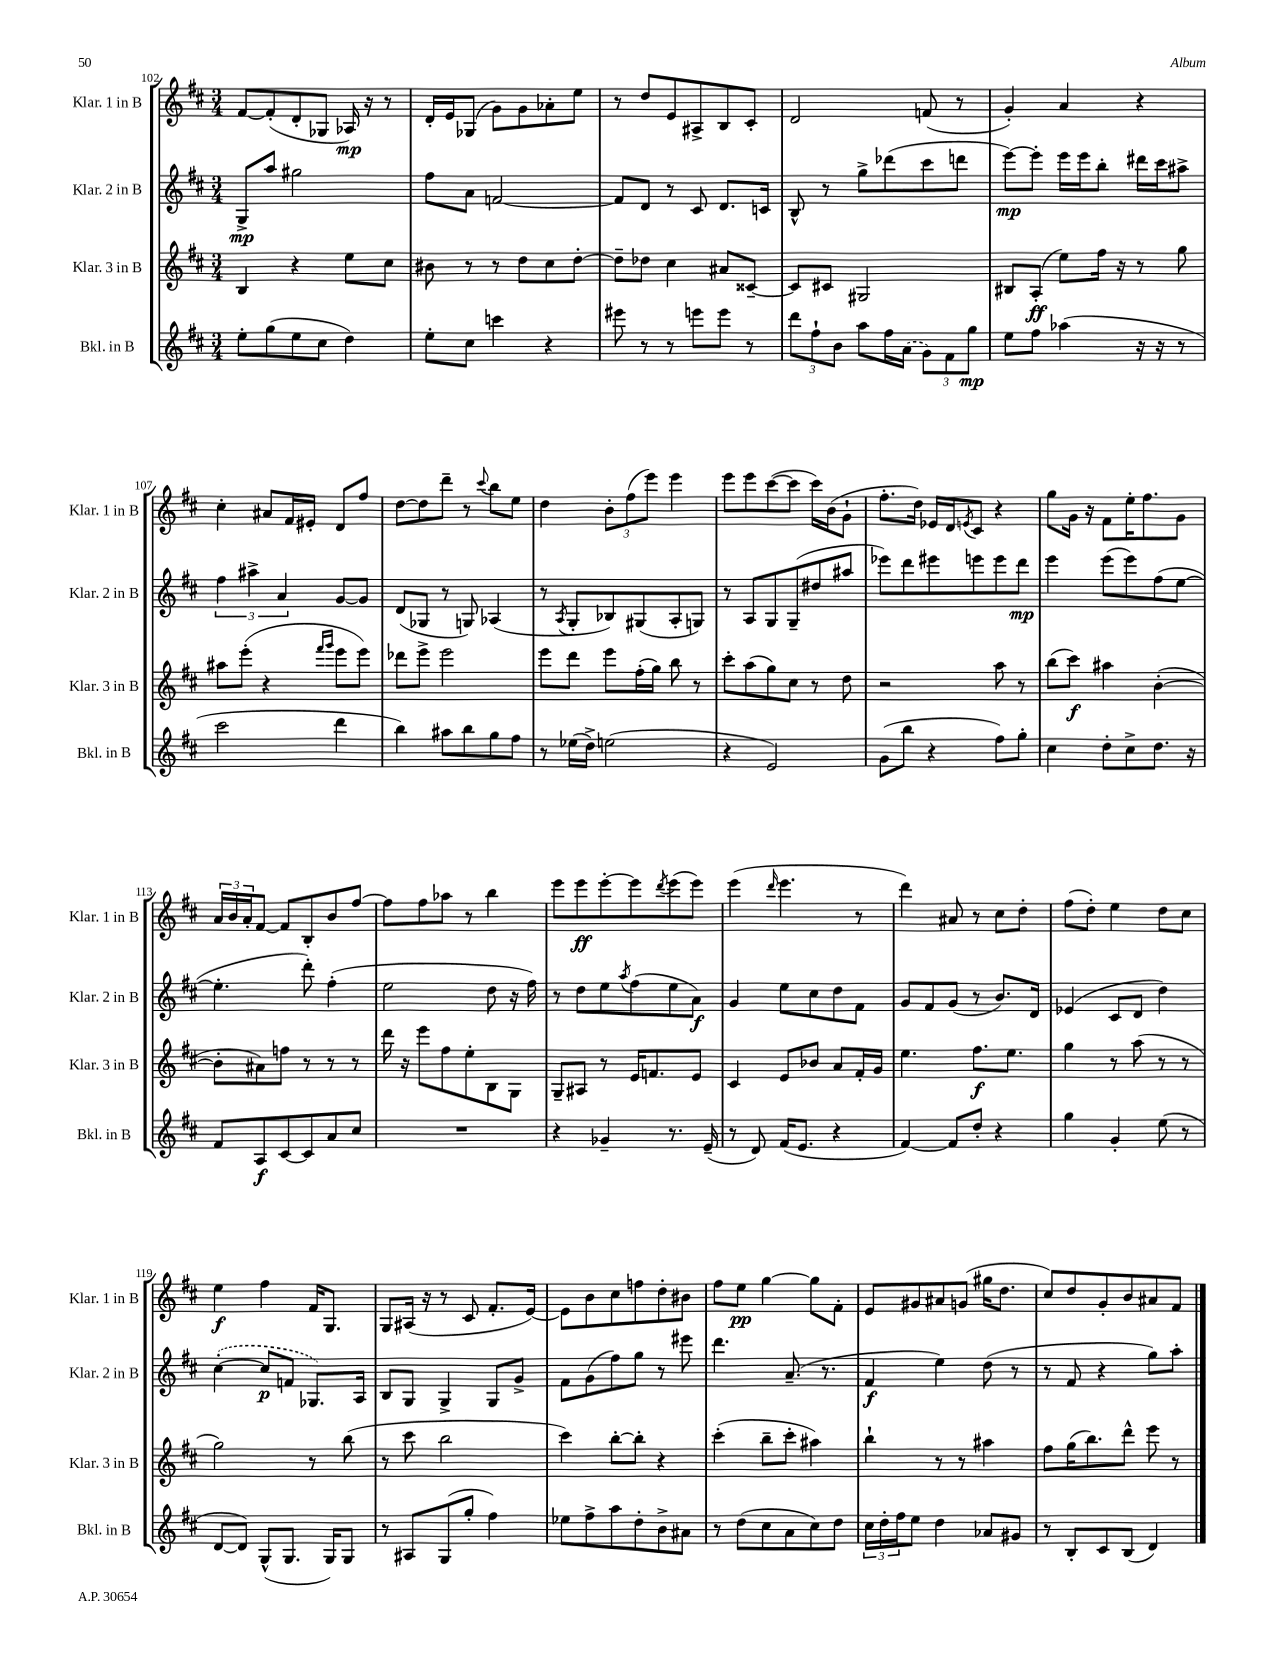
<<
\new StaffGroup <<
\new Staff = "s0" \with { instrumentName = "Klar. 1 in B" shortInstrumentName = "Klar. 1 in B" } {
    \clef treble \key d \major \numericTimeSignature \time 3/4
    fis'8~ fis'8-.( d'8-. ges8 aes16\mp) r16 r8 |
    d'16-. e'16 ges8( g'8) g'8 aes'8-. e''8 |
    r8 d''8 e'8 ais8-> b8 cis'8-. |
    d'2 f'8( r8 |
    g'4-.) a'4 r4 |
    cis''4-. ais'8 fis'16 eis'16-. d'8 fis''8 |
    d''8~ d''8 d'''8-- r8 \appoggiatura { cis'''8 } b''8 e''8 |
    d''4 \tuplet 3/2 { b'8-. fis''8( e'''8) } e'''4 |
    e'''8 e'''8 cis'''8~( cis'''8 cis'''16) b'16( g'8-! |
    fis''8.-. d''16) ees'16 d'16 \acciaccatura { e'8 } cis'8 r4 |
    g''8 g'16 r16 fis'8 e''16-. fis''8. g'8 |
    \tuplet 3/2 { a'16 b'16 a'16-. } fis'8~ fis'8 b8-. b'8 fis''8~ |
    fis''8 fis''8 aes''8 r8 b''4 |
    e'''8 e'''8\ff e'''8~-. e'''8 \acciaccatura { d'''8 } e'''8( e'''8) |
    e'''4( \grace { d'''16 } e'''4. r8 |
    d'''4) ais'8 r8 cis''8 d''8-. |
    fis''8( d''8-.) e''4 d''8 cis''8 |
    e''4\f fis''4 fis'16 g8. |
    g8 ais16( r16 r8 cis'8 fis'8.-. e'16~) |
    e'8 b'8 cis''8 f''8 d''8-. bis'8 |
    fis''8 e''8\pp g''4~ g''8 fis'8-. |
    e'8 gis'8 ais'8 g'8( gis''16 d''8. |
    cis''8) d''8 g'8-. b'8 ais'8 fis'8 \bar "|." |
}
\new Staff = "s1" \with { instrumentName = "Klar. 2 in B" shortInstrumentName = "Klar. 2 in B" } {
    \clef treble \key d \major \numericTimeSignature \time 3/4
    g8->\mp a''8 gis''2 |
    fis''8 a'8 f'2~ |
    f'8 d'8 r8 cis'8 d'8. c'16 |
    b8-^ r8 g''8-> des'''8( cis'''8 d'''8 |
    e'''8~\mp) e'''8-. e'''16 e'''16 b''8-. dis'''16 cis'''16 ais''8-> |
    \tuplet 3/2 { fis''4 ais''4-> a'4 } g'8~ g'8 |
    d'8( ges8 r8 g8) aes4( |
    r8 \acciaccatura { a8 } g8-. bes8) gis8( a8-. g8) |
    r8 a8 g8 g8--( dis''8 ais''8 |
    ees'''8) d'''8 eis'''8 e'''8 e'''8 d'''8\mp |
    e'''4 e'''8( e'''8) fis''8( e''8~ |
    e''4.-. d'''8-.) fis''4-.( |
    e''2 d''8 r16 fis''16) |
    r8 d''8 e''8 \acciaccatura { a''8 } fis''8( e''8 a'8\f) |
    g'4 e''8 cis''8 d''8 fis'8 |
    g'8 fis'8 g'8( r8 b'8.) d'16 |
    ees'4( cis'8 d'8 d''4) |
    \once \slurDashed cis''4~-.( cis''8\p f'8 ges8.) a16 |
    b8 g8 g4-> g8 g'8-> |
    fis'8 g'8( fis''8) g''8 r8 eis'''8 |
    d'''4. a'8.--( r8. |
    fis'4\f e''4) d''8( r8 |
    r8 fis'8 r4 g''8) a''8-. \bar "|." |
}
\new Staff = "s2" \with { instrumentName = "Klar. 3 in B" shortInstrumentName = "Klar. 3 in B" } {
    \clef treble \key d \major \numericTimeSignature \time 3/4
    b4 r4 e''8 cis''8 |
    bis'8 r8 r8 d''8 cis''8 d''8~-. |
    d''8-- des''8 cis''4 ais'8 cisis'8~-- |
    cisis'8 cis'8 gis2 |
    bis8 a8-.\ff( e''8) fis''16 r16 r8 g''8 |
    ais''8 e'''8-.( r4 \grace { fis'''16 g'''16 } e'''8 e'''8) |
    des'''8 e'''8-> e'''2 |
    e'''8 d'''8 e'''8 fis''16-.( g''16) b''8 r8 |
    cis'''8-. a''8( g''8) cis''8 r8 d''8 |
    r2 a''8 r8 |
    b''8( cis'''8\f) ais''4 b'4~-.( |
    b'8-. ais'8) f''8 r8 r8 r8 |
    d'''16 r16 e'''8 fis''8 e''8-. b8 g8 |
    g8-- ais8 r8 e'16 f'8. e'8 |
    cis'4 e'8 bes'8 a'8 fis'16-. g'16 |
    e''4. fis''8.\f e''8. |
    g''4 r8 a''8( r8 r8 |
    g''2) r8 b''8( |
    r8 cis'''8 b''2 |
    cis'''4) b''8~-. b''8-. r4 |
    cis'''4-.( b''8-- cis'''8-. ais''4) |
    b''4-! r8 r8 ais''4 |
    fis''8 g''16( b''8.) d'''8-^ e'''8 r8 \bar "|." |
}
\new Staff = "s3" \with { instrumentName = "Bkl. in B" shortInstrumentName = "Bkl. in B" } {
    \clef treble \key d \major \numericTimeSignature \time 3/4
    e''8-. g''8( e''8 cis''8 d''4) |
    e''8-. cis''8 c'''4 r4 |
    eis'''8 r8 r8 e'''8 e'''8 r8 |
    \tuplet 3/2 { d'''8 fis''8-! b'8 } a''8 fis''16 \once \slurDashed a'16( \tuplet 3/2 { g'8) fis'8 g''8\mp } |
    e''8 fis''8 aes''4( r16 r16 r8 |
    cis'''2 d'''4 |
    b''4) ais''8 b''8 g''8 fis''8 |
    r8 ees''16( d''16->) e''2( |
    r4 e'2) |
    g'8( b''8 r4 fis''8) g''8-. |
    cis''4 d''8-. cis''8-> d''8. r16 |
    fis'8 a8\f cis'8~ cis'8 a'8 cis''8 |
    R2. |
    r4 ges'4-- r8. e'16--( |
    r8 d'8) fis'16( e'8. r4 |
    fis'4~) fis'8 d''8-. r4 |
    g''4 g'4-. e''8( r8 |
    d'8~ d'8) g8-^( g8. g16) g8 |
    r8 ais8 g8( g''8-. fis''4) |
    ees''8 fis''8-> a''8 d''8-. b'8-> ais'8 |
    r8 d''8( cis''8 a'8 cis''8) d''8 |
    \tuplet 3/2 { cis''16 d''16-. fis''16 } e''8 d''4 aes'8 gis'8 |
    r8 b8-. cis'8 b8( d'4) \bar "|." |
}
>>
>>
\layout { \context { \Score currentBarNumber = #102 } }
